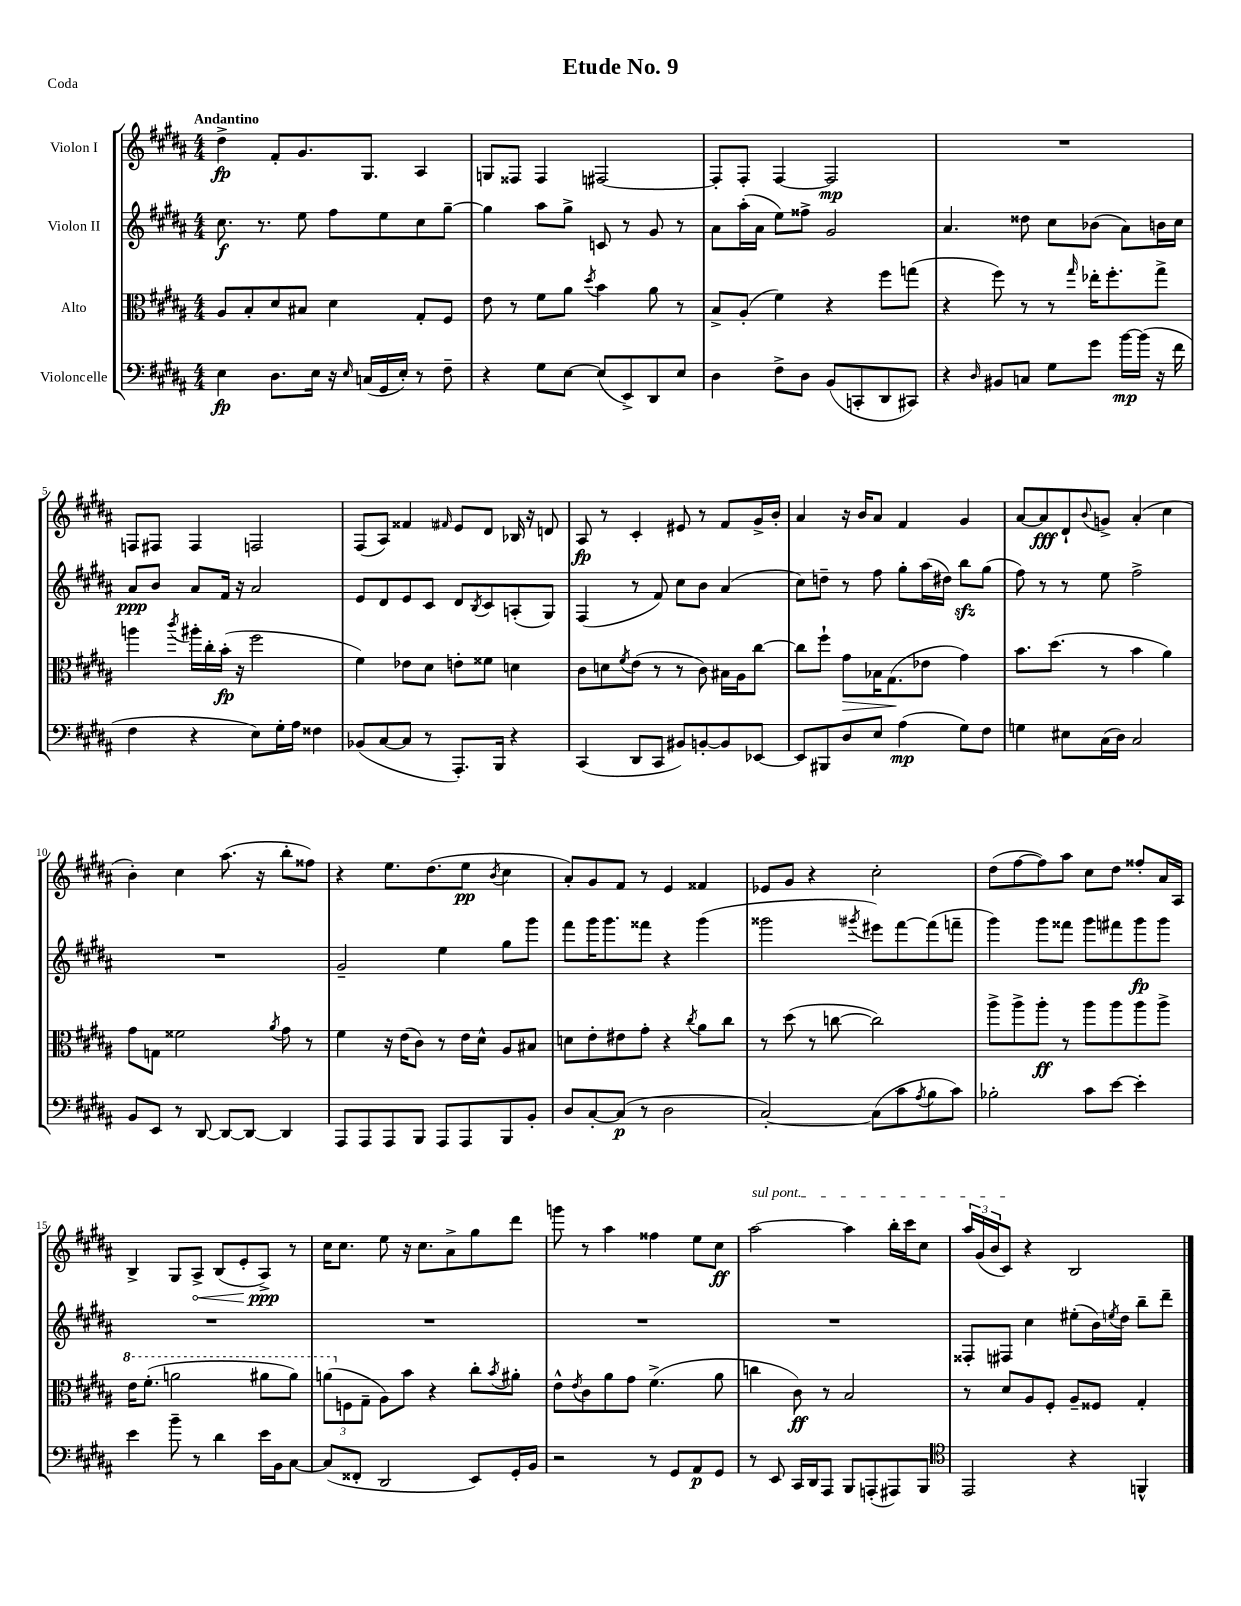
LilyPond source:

\header { title = "Etude No. 9" piece = "Coda" }
<<
\new StaffGroup <<
\new Staff = "s0" \with { instrumentName = "Violon I" } {
    \clef treble \key b \major \numericTimeSignature \time 4/4 \tempo "Andantino"
    dis''4->\fp fis'8-. gis'8. gis8. ais4 |
    g8 fisis8 fisis4 fis2~ |
    fis8-. fis8-. fis4~ fis2\mp |
    R1 |
    f8 fis8 fis4 f2 |
    fis8( ais8) fisis'4 \grace { fis'16 } e'8 dis'8 bes16 r16 d'8 |
    ais8\fp r8 cis'4-. eis'8 r8 fis'8 gis'16-> b'16-. |
    ais'4 r16 b'16 ais'8 fis'4 gis'4 |
    ais'8~ ais'8\fff dis'8-! \appoggiatura { b'8 } g'8-> ais'4-.( cis''4 |
    b'4-.) cis''4 ais''8.( r16 b''8-. fisis''8) |
    r4 e''8. dis''8.( e''8\pp \acciaccatura { b'8 } cis''4 |
    ais'8-.) gis'8 fis'8 r8 e'4 fisis'4 |
    ees'8 gis'8 r4 cis''2-. |
    dis''8( fis''8~ fis''8) ais''8 cis''8 dis''8 fisis''8-. ais'16 ais16 |
    b4-> gis8 \once \override Hairpin.circled-tip = ##t ais8->\< b8( e'8-. ais8->\ppp\!) r8 |
    cis''16 cis''8. e''8 r16 cis''8. ais'8-> gis''8 dis'''8 |
    g'''8 r8 ais''4 fisis''4 e''8 cis''8\ff |
    \once \override TextSpanner.bound-details.left.text = \markup { \italic "sul pont." } ais''2~\startTextSpan ais''4 b''16-. cis'''16 cis''8 |
    \tuplet 3/2 { ais''16 gis'16( b'16 } cis'8\stopTextSpan) r4 b2 \bar "|." |
}
\new Staff = "s1" \with { instrumentName = "Violon II" } {
    \clef treble \key b \major \numericTimeSignature \time 4/4
    cis''8.\f r8. e''8 fis''8 e''8 cis''8 gis''8~-- |
    gis''4 ais''8 gis''8-> c'8 r8 gis'8 r8 |
    ais'8 ais''16-.( ais'16 e''8) fisis''8-> gis'2 |
    ais'4. disis''8 cis''8 bes'8( ais'8) b'16 cis''16 |
    ais'8\ppp b'8 ais'8 fis'16 r16 ais'2 |
    e'8 dis'8 e'8 cis'8 dis'8 \acciaccatura { b8 } cis'8 a8-.( gis8) |
    fis4( r8 fis'8) cis''8 b'8 ais'4( |
    cis''8) d''8-- r8 fis''8 gis''8-. ais''16( dis''16) b''8\sfz gis''8( |
    fis''8) r8 r8 e''8 fis''2-> |
    R1 |
    gis'2-- e''4 gis''8 gis'''8 |
    fis'''8 gis'''16 gis'''8. fisis'''8 r4 gis'''4( |
    gisis'''2 \acciaccatura { gis'''8 } eis'''8) fis'''8~ fis'''8( f'''8-- |
    gis'''4) gis'''8 fisis'''8 gis'''8 fis'''8 gis'''8\fp gis'''8 |
    R1 |
    R1 |
    R1 |
    R1 |
    fisis8-. fis8 cis''4 eis''8-.( b'16) \acciaccatura { e''8 } dis''16 b''8-- dis'''8-- \bar "|." |
}
\new Staff = "s2" \with { instrumentName = "Alto" } {
    \clef alto \key b \major \numericTimeSignature \time 4/4
    ais8 b8-. dis'8 bis8 dis'4 gis8-. fis8 |
    e'8 r8 fis'8 ais'8 \acciaccatura { dis''8 } b'4 ais'8 r8 |
    b8-> ais8-.( fis'4) r4 fis''8 g''8( |
    r4 fis''8) r8 r8 \grace { gis''16 } ees''16-. fis''8.-. gis''8-> |
    a''4 \acciaccatura { cis'''8 } ais''16-. cis''16-. b'16-.\fp( r16 fis''2 |
    fis'4) ees'8 dis'8 e'8-. fisis'8 d'4 |
    cis'8 d'8 \acciaccatura { fis'8 } e'8( r8 r8 cis'8) bis16 ais16 cis''8~ |
    cis''8 fis''8-! gis'8\> bes16 gis8.\!( ees'8 gis'4) |
    b'8. dis''8.( r8 b'4 ais'4) |
    gis'8 g8 fisis'2 \acciaccatura { ais'8 } gis'8 r8 |
    fis'4 r16 e'16( cis'8) r8 e'16 dis'16-^ ais8 bis8 |
    d'8 e'8-. eis'8 gis'8-. r4 \acciaccatura { cis''8 } ais'8 cis''8 |
    r8 dis''8( r8 c''8~ c''2) |
    ais''8-> ais''8-> ais''8-.\ff r8 ais''8 ais''8 ais''8 ais''8-> |
    \ottava #1 e''16 fis''8.-.( a''2 ais''8 ais''8) |
    \tuplet 3/2 { a''8( \ottava #0 f8 gis8-- } ais8) b'8 r4 cis''8-. \acciaccatura { b'8 } ais'!8-. |
    e'8-^ \acciaccatura { e'8 } cis'8 ais'8 gis'8 fis'4.->( ais'8 |
    c''4 cis'8\ff) r8 b2 |
    r8 dis'8 ais8 fis8-. ais8-- fisis8 gis4-. \bar "|." |
}
\new Staff = "s3" \with { instrumentName = "Violoncelle" } {
    \clef bass \key b \major \numericTimeSignature \time 4/4
    e4\fp dis8. e16 r16 \grace { e16 } c16( gis,16 e16-.) r8 fis8-- |
    r4 gis8 e8~ e8( e,8->) dis,8 e8 |
    dis4 fis8-> dis8 b,8( c,8-. dis,8 cis,8) |
    r4 \grace { dis16 } bis,8 c8 gis8 gis'8 b'16~\mp b'16( r16 fis'16 |
    fis4 r4 e8) gis16-. ais16 fisis4 |
    bes,8( cis8~ cis8 r8 ais,,8.-.) b,,16 r4 |
    cis,4( dis,8 cis,8 bis,8) b,8~-. b,8 ees,8~ |
    ees,8 bis,,8 dis8 e8 ais4\mp( gis8) fis8 |
    g4 eis8 cis16( dis16) cis2 |
    b,8 e,8 r8 dis,8~ dis,8~ dis,8~ dis,4 |
    ais,,8 ais,,8 ais,,8 b,,8 ais,,8 ais,,8 b,,8 b,8-. |
    dis8 cis8~-. cis8\p( r8 dis2 |
    cis2~-.) cis8( cis'8 \acciaccatura { ais8 } b8 cis'8) |
    bes2-. cis'8 e'8~ e'4-. |
    e'4 b'8-- r8 dis'4 e'16 b,16 cis8~ |
    cis8( fisis,8-. dis,2 e,8) gis,16-. b,16 |
    r2 r8 gis,8 ais,8\p gis,8 |
    r8 e,8 cis,16 dis,16 ais,,8 b,,8 a,,8-.( ais,,8) b,,8 |
    \clef tenor e,2 r4 f,4-^ \bar "|." |
}
>>
>>
